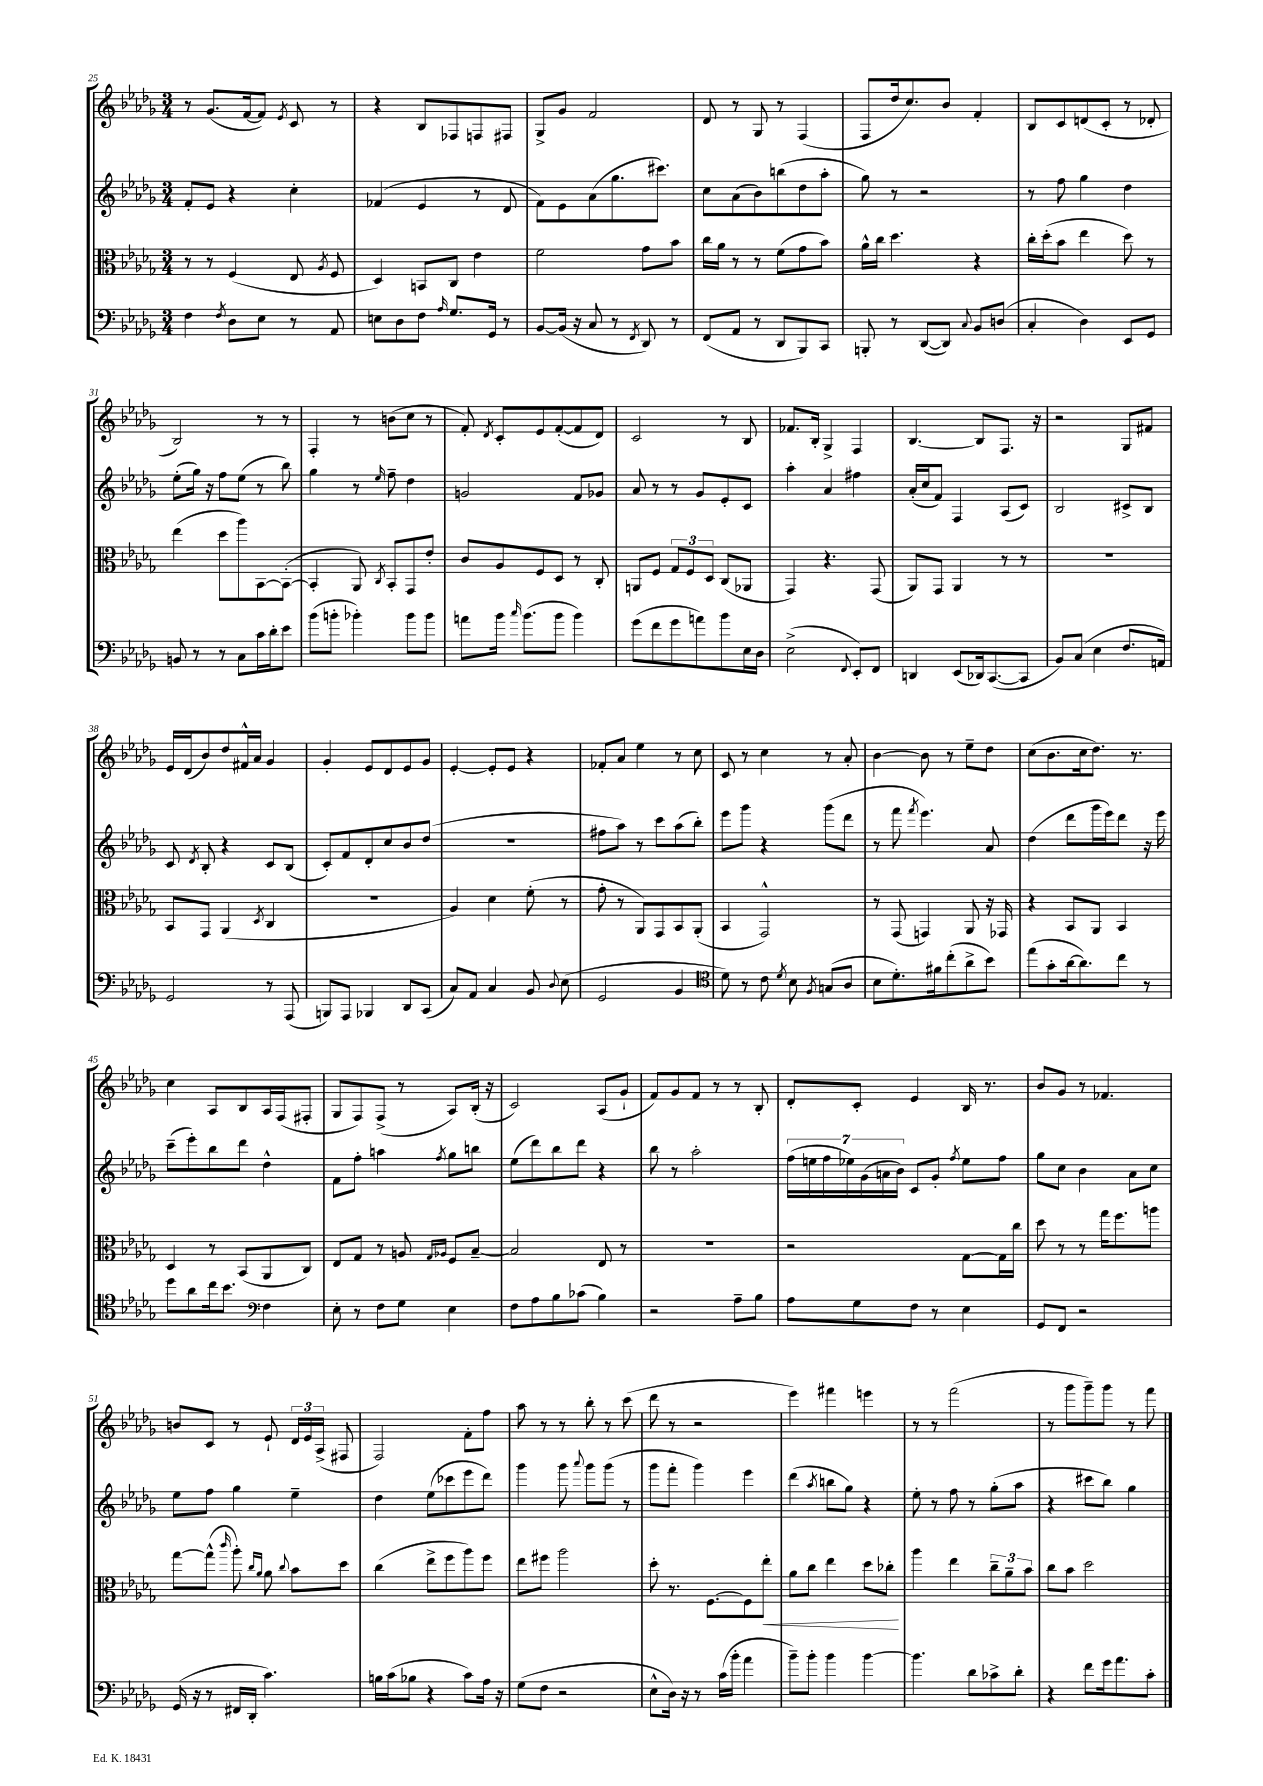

**kern	**kern	**kern	**kern
*staff4	*staff3	*staff2	*staff1
*clefF4	*clefC3	*clefG2	*clefG2
*k[b-e-a-d-g-]	*k[b-e-a-d-g-]	*k[b-e-a-d-g-]	*k[b-e-a-d-g-]
*M3/4	*M3/4	*M3/4	*M3/4
4F	8r	8f'	8r
.	8r	8e-	(8.g-
8qF	.	.	.
8D-	(4F	4r	.
.	.	.	[16f
8E-	.	.	8f])
.	.	.	8qe-
8r	8E-	4cc'	8c
.	8qA-	.	.
8AA-	8F	.	8r
=	=	=	=
8E	4D-)	(4f-	4r
8D-	.	.	.
8F	8BB	4e-	8B-
16qqA-	.	.	.
8.G-	8C	.	8F-
.	4e-	8r	8F
16GG-	.	.	.
8r	.	8d-	8F#
=	=	=	=
[8BB-	2f	8f)	8G-^
(16BB-]	.	8e-	8g-
16r	.	.	.
8C	.	(8a-	2f
8r	.	8.gg-	.
8qFF	.	.	.
8DD-)	8g-	.	.
.	.	8.ccc#)	.
8r	8b-	.	.
=	=	=	=
(8FF	16cc	8cc	8d-
.	16a-	.	.
8AA-	8r	(8a-	8r
8r	8r	8b-)	8G-
8DD-	(8f	(8bb	8r
8BBB-)	8g-	8dd-	(4F
8CC	8b-)	8aa-'	.
=	=	=	=
8BBB'	16a-^^	8gg-)	8F
.	16cc	.	.
8r	4.dd-	8r	16dd-
.	.	.	8.cc)
([8DD-	.	2r	.
8DD-])	.	.	8b-
8qqC	.	.	.
8BB-	4r	.	4f'
(8D	.	.	.
=	=	=	=
4C'	16cc'	8r	8B-
.	(16dd-'	.	.
.	8b-	8ff	8c
4D-)	4ee-	4gg-	(8d
.	.	.	8c'
8EE-	8dd-)	4dd-	8r
8GG-	8r	.	8d-'
=	=	=	=
8BB	(4ee-	(8ee-'	2B-)
8r	.	16gg-)	.
.	.	16r	.
8r	8dd-	8ff	.
8C	8aa-)	(8ee-	.
16c	[8BB-	8r	8r
16d-'	.	.	.
8e-	(8BB-'_	8bb-)	8r
=	=	=	=
(8b-	4BB-']	4gg-	4F'
8b'	.	.	.
4b-')	8AA-)	8r	8r
.	8qC	16qqee-	.
.	8BB-'	8ff~	(8b
8b-	8GG-	4dd-	8cc
8b-	8e-'	.	8r
=	=	=	=
8a	8c	2g	8f')
.	.	.	8qd-
16b-	8A-	.	8c'
16qqcc	.	.	.
(8.b-	.	.	.
.	8F	.	8e-
8b-	8D-	.	([8f'
4b-)	8r	8f	8f]
.	8C'	8g-	8d-)
=	=	=	=
(8g-	8AA	8a-	2c
8f	8F	8r	.
8g-	12G-	8r	.
.	12F	.	.
8a)	.	8g-	.
.	12D-	.	.
8b-	(8C	8e-'	8r
16E-	8AA-	8c	8B-
16D-	.	.	.
=	=	=	=
(2E-^	4GG-)	4aa-'	8.f-
.	.	.	16B-'
.	4.r	4a-	4G-^
8qqFF	.	.	.
8EE-')	.	4ff#	4F
8FF	(8GG-	.	.
=	=	=	=
4DD	8AA-)	(16a-'	[4.B-
.	.	16cc	.
.	8GG-	8f)	.
(8EE-	4AA-	4F	.
16DD-)	.	.	8B-]
([8.CC	.	.	.
.	8r	(8A-	8.F
8CC]	8r	8c)	.
.	.	.	16r
=	=	=	=
8BB-)	2.r	2B-	2r
(8C	.	.	.
4E-	.	.	.
8.F	.	8c#^	8G-
.	.	8B-	8f#
16AA)	.	.	.
=	=	=	=
2GG-	8BB-	8c	16e-
.	.	.	(16d-
.	.	8qd-	.
.	8GG-	8B-'	8b-)
.	(4AA-	4r	8dd-
.	.	.	16f#^^
.	.	.	16a-
.	8qD-	.	.
8r	4C	8c	4g-
(8AAA-	.	(8B-	.
=	=	=	=
8BBB)	2.r	8c')	4g-'
8AAA-	.	8f	.
4BBB-	.	8d-'	8e-
.	.	8cc	8d-
8DD-	.	8b-	8e-
(8CC	.	(8dd-	8g-
=	=	=	=
8C)	4A-)	2.r	[4e-'
8AA-	.	.	.
4C	4d-	.	8e-']
.	.	.	8e-
8BB-	(8f'	.	4r
8qqD-	.	.	.
(8E-	8r	.	.
=	=	=	=
2GG-	8g-'	8ff#	8f-'
.	8r	8aa-)	8a-
.	8AA-)	8r	4ee-
.	8GG-	8ccc	.
4BB-	8BB-	(8aa-	8r
.	(8AA-'	8bb-')	8cc
=	=	=	=
*clefC4	*	*	*
8d-)	4BB-	8eee-	8c
8r	.	8ggg-	8r
8c	2GG-^^)	4r	4cc
8qd-	.	.	.
8B-	.	.	.
8qF	.	.	.
(8G	.	(8ggg-	8r
8A-	.	8ddd-	8a-'
=	=	=	=
8B-	8r	8r	[4b-
8.d-')	(8GG-	8fff	.
.	.	8qfff	.
.	4GG)	4.eee-)	8b-]
16f#	.	.	.
(8cc'	.	.	8r
8a-^	8AA-	.	8ee-~
8b-)	16r	8a-	8dd-
.	16GG-	.	.
=	=	=	=
(8ee-	4r	(4dd-	(8cc
8g-'	.	.	8.b-
[16a-	8BB-	8ddd-	.
8.a-])	.	.	16cc
.	8AA-	16ggg-	8.dd-)
.	.	16eee-)	.
8cc	4BB-	8ddd-	.
.	.	.	8.r
8r	.	16r	.
.	.	16eee-	.
=	=	=	=
8dd-	4D-	(8ccc~	4cc
8a-	.	8eee-')	.
16cc	8r	8bb-	8A-
8.b-	.	.	.
.	(8BB-	8ddd-	8B-
*clefF4	*	*	*
4F	8AA-	4dd-^^	16A-
.	.	.	(16F
.	8C)	.	8F#'
=	=	=	=
8E-'	8E-	8f	8G-
8r	8G-	8ff'	8F)
8F	8r	4aa	(8F^
8G-	8A	.	8r
.	16qqG-	.	.
.	16qqA-	8qff	.
4E-	8F	8gg-	8A-)
.	[8B-~	8bb	(16B-'
.	.	.	16r
=	=	=	=
8F	2B-]	(8ee-	2c)
8A-	.	8ddd-)	.
8B-	.	8bb-	.
(8c-	.	8ddd-	.
4B-)	8E-	4r	(8A-
.	8r	.	8g-`
=	=	=	=
2r	2.r	8bb-	8f)
.	.	8r	8g-
.	.	2aa-'	8f
.	.	.	8r
8A-~	.	.	8r
8B-	.	.	8B-'
=	=	=	=
8A-	2r	(28ff	8d-'
.	.	28ee	.
.	.	28ff	.
.	.	28ee-)	.
8G-	.	.	8c'
.	.	(28g-	.
.	.	28a	.
.	.	28b-)	.
8F	.	8c	4e-
8r	.	8g-'	.
.	.	8qff	.
4E-	[8G-	8ee-	16B-
.	.	.	8.r
.	16G-]	8ff	.
.	16cc	.	.
=	=	=	=
8GG-	8dd-	8gg-	8b-
8FF	8r	8cc	8g-
2r	8r	4b-	8r
.	16gg-	.	4.f-
.	8.ff	.	.
.	.	8a-	.
.	8aa	8cc	.
=	=	=	=
(16GG-	[8gg-	8ee-	8b
16r	.	.	.
8r	(8gg-^^]	8ff	8c
.	16qqccc	.	.
16FF#	8aa-')	4gg-	8r
16DD-'	.	.	.
.	16qqcc	.	.
.	16qqa-	.	.
4.c)	8a-	.	8e-`
.	8qqcc	.	.
.	8b-	4ee-~	24d-
.	.	.	24e-
.	.	.	(24A-^
.	8dd-	.	8F#
=	=	=	=
16B	(4cc	4dd-	2F)
(16c	.	.	.
8B-	.	.	.
4r	8ee-^	(8ee-	.
.	8ff	8ccc-	.
8c)	8aa-)	8eee-	8f'
16A-	8ff	8ddd-)	8ff
16r	.	.	.
=	=	=	=
(8G-	8ee-	4ggg-	8aa-
8F	8ff#	.	8r
2r	2aa-	8ggg-	8r
.	.	8qqaaa-	.
.	.	8ggg-	8bb-'
.	.	(8ggg-	8r
.	.	8r	(8ccc
=	=	=	=
8E-^^	8dd-'	8ggg-	8ddd-
16D-)	8.r	8fff'	8r
16r	.	.	.
8r	.	4ggg-)	2r
.	[8.F	.	.
(16c	.	.	.
16b-'	.	.	.
4a-	8F]	4eee-	.
.	8ee-'	.	.
=	=	=	=
8b-~)	8a-	(4ddd-	4eee-)
8b-'	8cc	.	.
.	.	8qaa-	.
4b-	4ee-	8bb	4fff#
.	.	8gg-)	.
[4b-	8dd-	4r	4eee
.	8cc-'	.	.
=	=	=	=
4.b-]	4aa-	8ee-'	8r
.	.	8r	8r
.	4ee-	8ff	(2fff
8d-	.	8r	.
8c-^	12cc~	(8gg-'	.
.	12a-~	.	.
8d-'	.	8aa-	.
.	12b-	.	.
=	=	=	=
4r	8cc	4r	8r
.	8b-	.	8ggg-
8f	2dd-	8ccc#	8ggg-~)
16g-	.	8bb-)	8ggg-
8.a-	.	.	.
.	.	4gg-	8r
8c'	.	.	8fff
==	==	==	==
*-	*-	*-	*-
